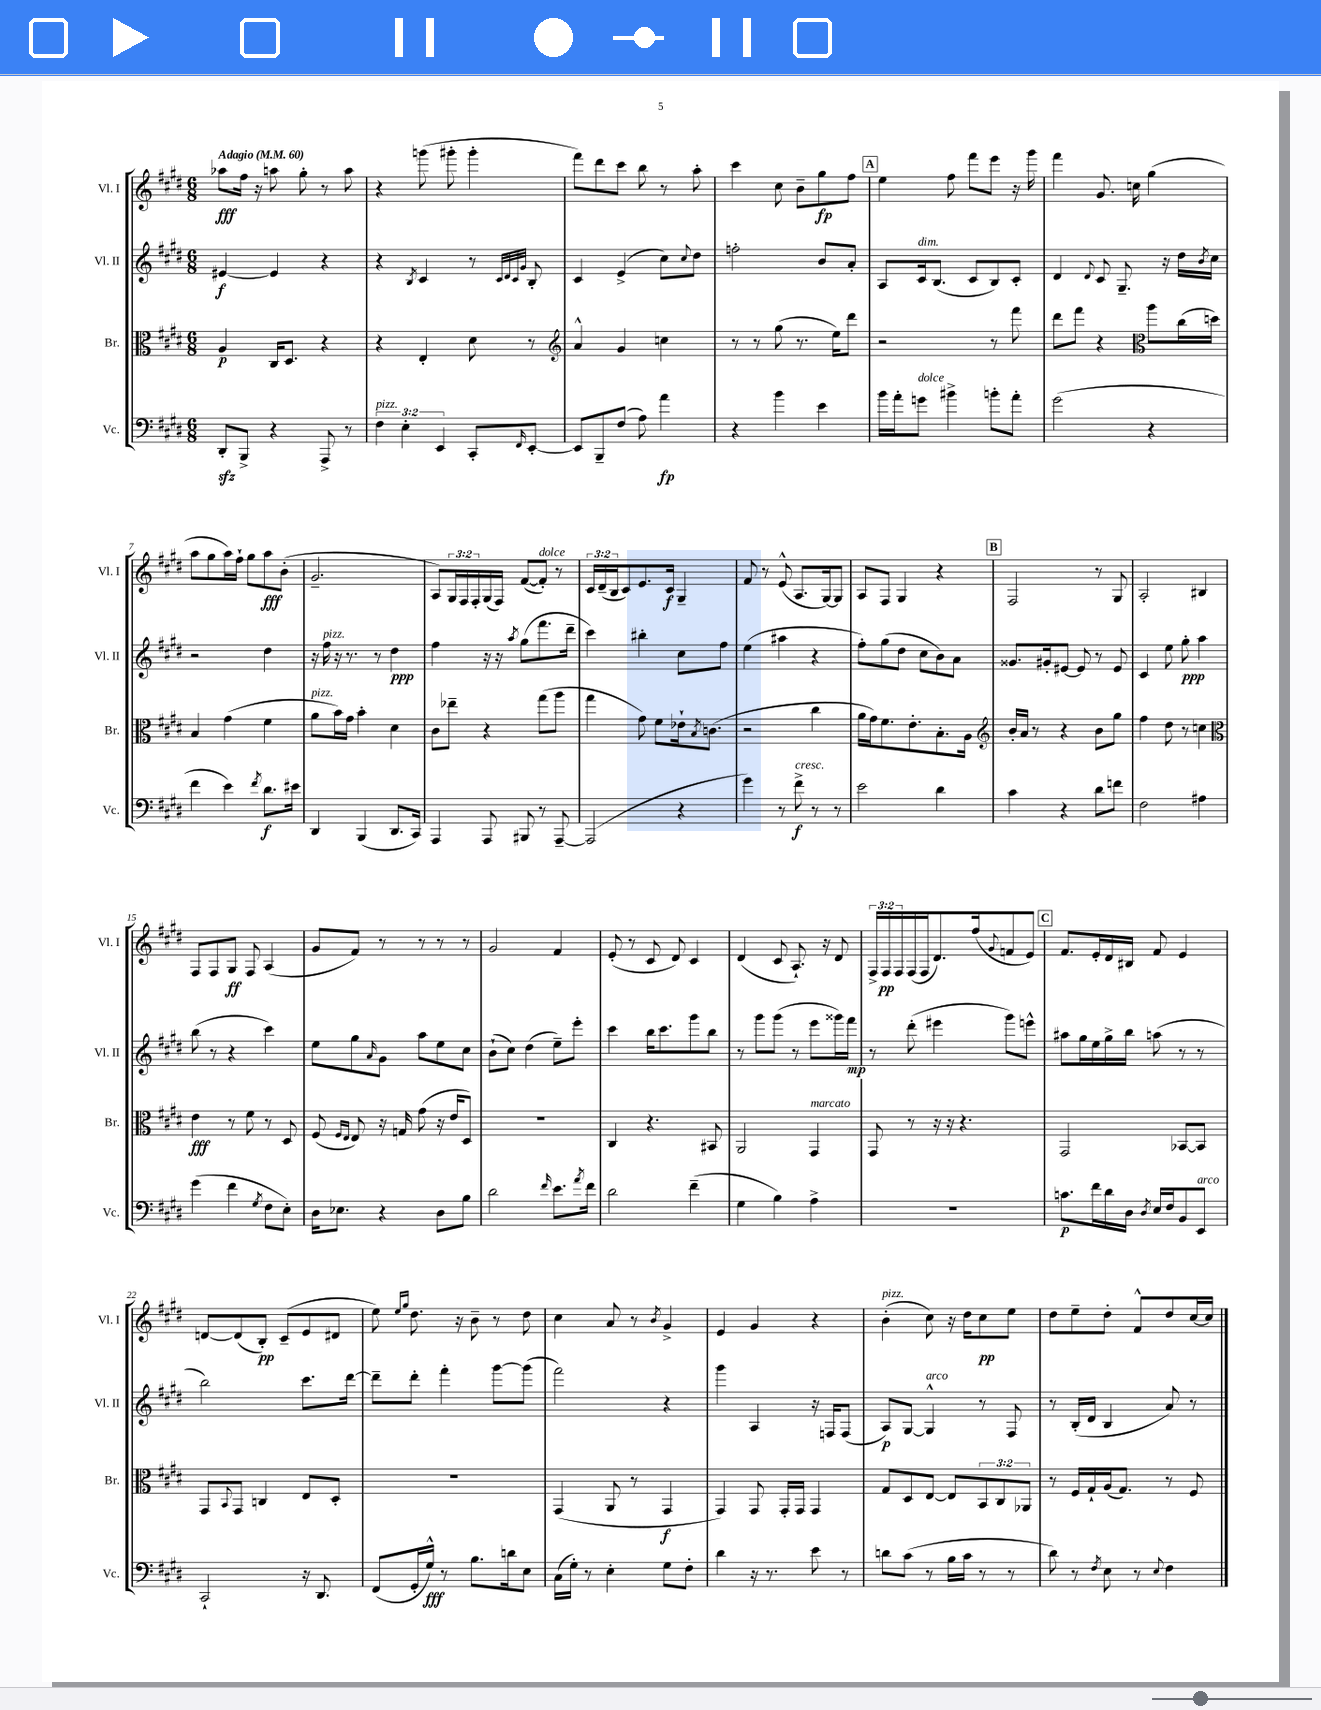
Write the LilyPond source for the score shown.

<<
\new StaffGroup <<
\new Staff = "s0" \with { instrumentName = "Vl. I" shortInstrumentName = "Vl. I" } {
    \clef treble \key e \major \numericTimeSignature \time 6/8 \override Staff.TupletNumber.text = #tuplet-number::calc-fraction-text \tempo "Adagio" 4 = 60
    aes''8\fff fis''16 r16 a''8 gis''8-. r8 a''8 |
    r4 g'''8( gis'''8-. gis'''4-. |
    fis'''8) dis'''8 cis'''8 b''8 r8 a''8-. |
    cis'''4 cis''8 b'8-- gis''8\fp fis''8 |
    \mark \markup { \box "A" } e''4 fis''8 fis'''8 e'''8 r16 gis'''16 |
    fis'''4 gis'8. c''16 gis''4( |
    a''8 gis''8 a''16) fis''16-! gis''8 a''8\fff b'8-.( |
    gis'2.-- |
    a8) \tuplet 3/2 { gis16 fis16 fis16-. } gis16( fis16) fis'8~( fis'8-.^\markup { \italic "dolce" }) r8 |
    \tuplet 3/2 { cis'16 dis'16--( b16 } cis'8) e'8. cis'16\f gis4-- |
    fis'8 r8 e'8-^( a8. gis16~) gis8 |
    a8 fis8 gis4 r4 |
    \mark \markup { \box "B" } fis2 r8 gis8 |
    a2-. bis4 |
    fis8 fis8 gis8\ff fis8 a4( |
    gis'8 fis'8) r8 r8 r8 r8 |
    gis'2 fis'4 |
    e'8-.( r8 cis'8 dis'8) cis'4 |
    dis'4( cis'8 a8.-!) r16 dis'8 |
    \tuplet 3/2 { fis16-> fis16\pp fis16 } fis16( fis16 dis'8.) fis''16( \appoggiatura { gis'8 } f'8 e'8) |
    \mark \markup { \box "C" } fis'8. e'16-. dis'16 bis16 fis'8 e'4 |
    d'8~ d'8( b8-.\pp) cis'8--( e'8 dis'8 |
    e''8) \grace { e''16 gis''16 } dis''8. r16 b'8-- r8 dis''8 |
    cis''4 a'8 r8 \acciaccatura { b'8 } gis'4-> |
    e'4 gis'4 r4 |
    b'4-.^\markup { \italic "pizz." }( cis''8) r16 dis''16 cis''8\pp e''8 |
    dis''8 e''8-- dis''8-. fis'8-^ dis''8 cis''16~ cis''16 \bar "|." |
}
\new Staff = "s1" \with { instrumentName = "Vl. II" shortInstrumentName = "Vl. II" } {
    \clef treble \key e \major \numericTimeSignature \time 6/8
    eis'4~\f eis'4 r4 |
    r4 \acciaccatura { b8 } cis'4 r8 \grace { cis'32 dis'32 cis'32 gis'32 } b8-. |
    cis'4 e'4->( cis''8) \appoggiatura { cis''8 } dis''8 |
    f''2-. b'8 a'8-. |
    \mark \markup { \box "A" } a8 cis'16^\markup { \italic "dim." } b8.( cis'8 b8) cis'8-. |
    dis'4 \appoggiatura { dis'8 } cis'8 gis8.-- r16 dis''16 \acciaccatura { b'8 } cis''16 |
    r2 dis''4 |
    r16 fis''16^\markup { \italic "pizz." } r16 r8. r8 dis''4\ppp |
    fis''4 r16 r16 \acciaccatura { a''8 } gis''8( fis'''8. dis'''16-- |
    cis'''4) bis''4-. cis''8 fis''8 |
    e''4( ais''4 r4 |
    fis''8-.) gis''8( dis''8 cis''8 b'8) a'8 |
    \mark \markup { \box "B" } gisis'8. gis'16-. eis'8~ eis'8 r8 eis'8 |
    cis'4 e''8 gis''8-.\ppp a''4 |
    b''8( r8 r4 cis'''4) |
    e''8 gis''8 \grace { a'16 } gis'8 a''8 e''8 cis''8 |
    b'8-!( cis''8) dis''4( e''8--) e'''8-. |
    cis'''4 b''16 cis'''8. gis'''8 b''8 |
    r8 gis'''8 gis'''8( r8 e'''8 gisis'''16) fis'''16\mp |
    r8 dis'''8-.( eis'''4 gis'''8) e'''8-^ |
    \mark \markup { \box "C" } ais''8 gis''16 e''16 gis''16-> b''16 a''8( r8 r8 |
    b''2) cis'''8. dis'''16~ |
    dis'''8-- dis'''8-. fis'''4-. gis'''8~ gis'''8( |
    fis'''2) r4 |
    gis'''4 a4 r16 f16 f8( |
    a8\p) gis8~ gis4-^^\markup { \italic "arco" } r8 fis8 |
    r8 b16-.( dis'16 b4 a'8) r8 \bar "|." |
}
\new Staff = "s2" \with { instrumentName = "Br." shortInstrumentName = "Br." } {
    \clef alto \key e \major \numericTimeSignature \time 6/8 \override Staff.TupletNumber.text = #tuplet-number::calc-fraction-text
    a4\p cis16 dis8. r4 |
    r4 e4-. dis'8 r8 |
    \clef treble a'4-^ gis'4 c''4 |
    r8 r8 gis''8( r8. e''16) dis'''8 |
    \mark \markup { \box "A" } r2 r8 fis'''8 |
    dis'''8 fis'''8 r4 \clef alto a''8 cis''16( d''16) |
    b4 gis'4( fis'4 |
    a'8^\markup { \italic "pizz." } b'16) gis'16 b'4-. dis'4 |
    cis'8 ees''8-- r4 gis''8( a''8 |
    gis''4 gis'8) fis'8 ees'16-! \acciaccatura { b8 } c'8.( |
    r2 cis''4 |
    a'16 gis'16) fis'8. e'8.-. b8.-. a16 |
    \mark \markup { \box "B" } \clef treble b'16-. a'16 r8 r4 b'8 gis''8 |
    fis''4 dis''8 r8 c''4 |
    \clef alto e'4\fff r8 fis'8 r8 dis8 |
    fis8( \grace { fis16 e16 } e8) r16 g16 gis'8( r16 e'16 dis8) |
    R2. |
    cis4 r4. bis,8 |
    a,2 gis,4^\markup { \italic "marcato" } |
    gis,8 r8 r16 r16 r4. |
    \mark \markup { \box "C" } gis,2 bes,8~ bes,8 |
    gis,8 \appoggiatura { b,8 } gis,8 c4 e8 dis8-. |
    R2. |
    gis,4( a,8 r8 gis,4\f |
    gis,4) gis,8 gis,16-. gis,16 gis,4 |
    gis8 dis8 e8~ e8 \tuplet 3/2 { b,8 cis8 aes,8 } |
    r8 fis16 gis16-! a16( gis8.) r8 fis8 \bar "|." |
}
\new Staff = "s3" \with { instrumentName = "Vc." shortInstrumentName = "Vc." } {
    \clef bass \key e \major \numericTimeSignature \time 6/8 \override Staff.TupletNumber.text = #tuplet-number::calc-fraction-text
    dis,8-.\sfz b,,8-> r4 a,,8-> r8 |
    \tuplet 3/2 { fis4^\markup { \italic "pizz." } e4-. e,4 } cis,8-. \grace { fis,16 } e,8~-. |
    e,8 b,,8-- fis8( a8) a'4\fp |
    r4 b'4 e'4 |
    \mark \markup { \box "A" } b'16 a'16-. g'8^\markup { \italic "dolce" } bis'4-> b'8-. a'8-. |
    gis'2( r4 |
    fis'4 e'4) \acciaccatura { fis'8 } dis'8.\f eis'16 |
    dis,4 b,,4( dis,8. cis,16) |
    a,,4 a,,8 bis,,8 r8 a,,8~-- |
    a,,2( r4 |
    gis'4) r8 fis'8->\f^\markup { \italic "cresc." } r8 r8 |
    e'2 dis'4 |
    \mark \markup { \box "B" } cis'4 r4 dis'8 f'8 |
    fis2 ais4 |
    gis'4( fis'4 \acciaccatura { gis8 } fis8 e8-.) |
    dis16 ees8. r4 dis8 b8 |
    dis'2 \grace { fis'16 } e'8. \acciaccatura { a'8 } fis'16 |
    dis'2 fis'4--( |
    gis4 b4) a4-> |
    R2. |
    \mark \markup { \box "C" } c'8.\p fis'16 dis'16 dis16 \acciaccatura { dis8 } e16 fis16 b,8 e,8^\markup { \italic "arco" } |
    cis,2-! r16 dis,8. |
    fis,8( gis,16-. gis16-^\fff) r8 b8. d'16 e8 |
    cis16( gis16-.) r8 e4-. gis8 fis8-. |
    dis'4 r16 r8. e'8 r8 |
    d'8 cis'8( r8 b16 cis'16 r8 r8 |
    dis'8) r8 \acciaccatura { fis8 } e8 r8 \appoggiatura { e8 } fis4 \bar "|." |
}
>>
>>
